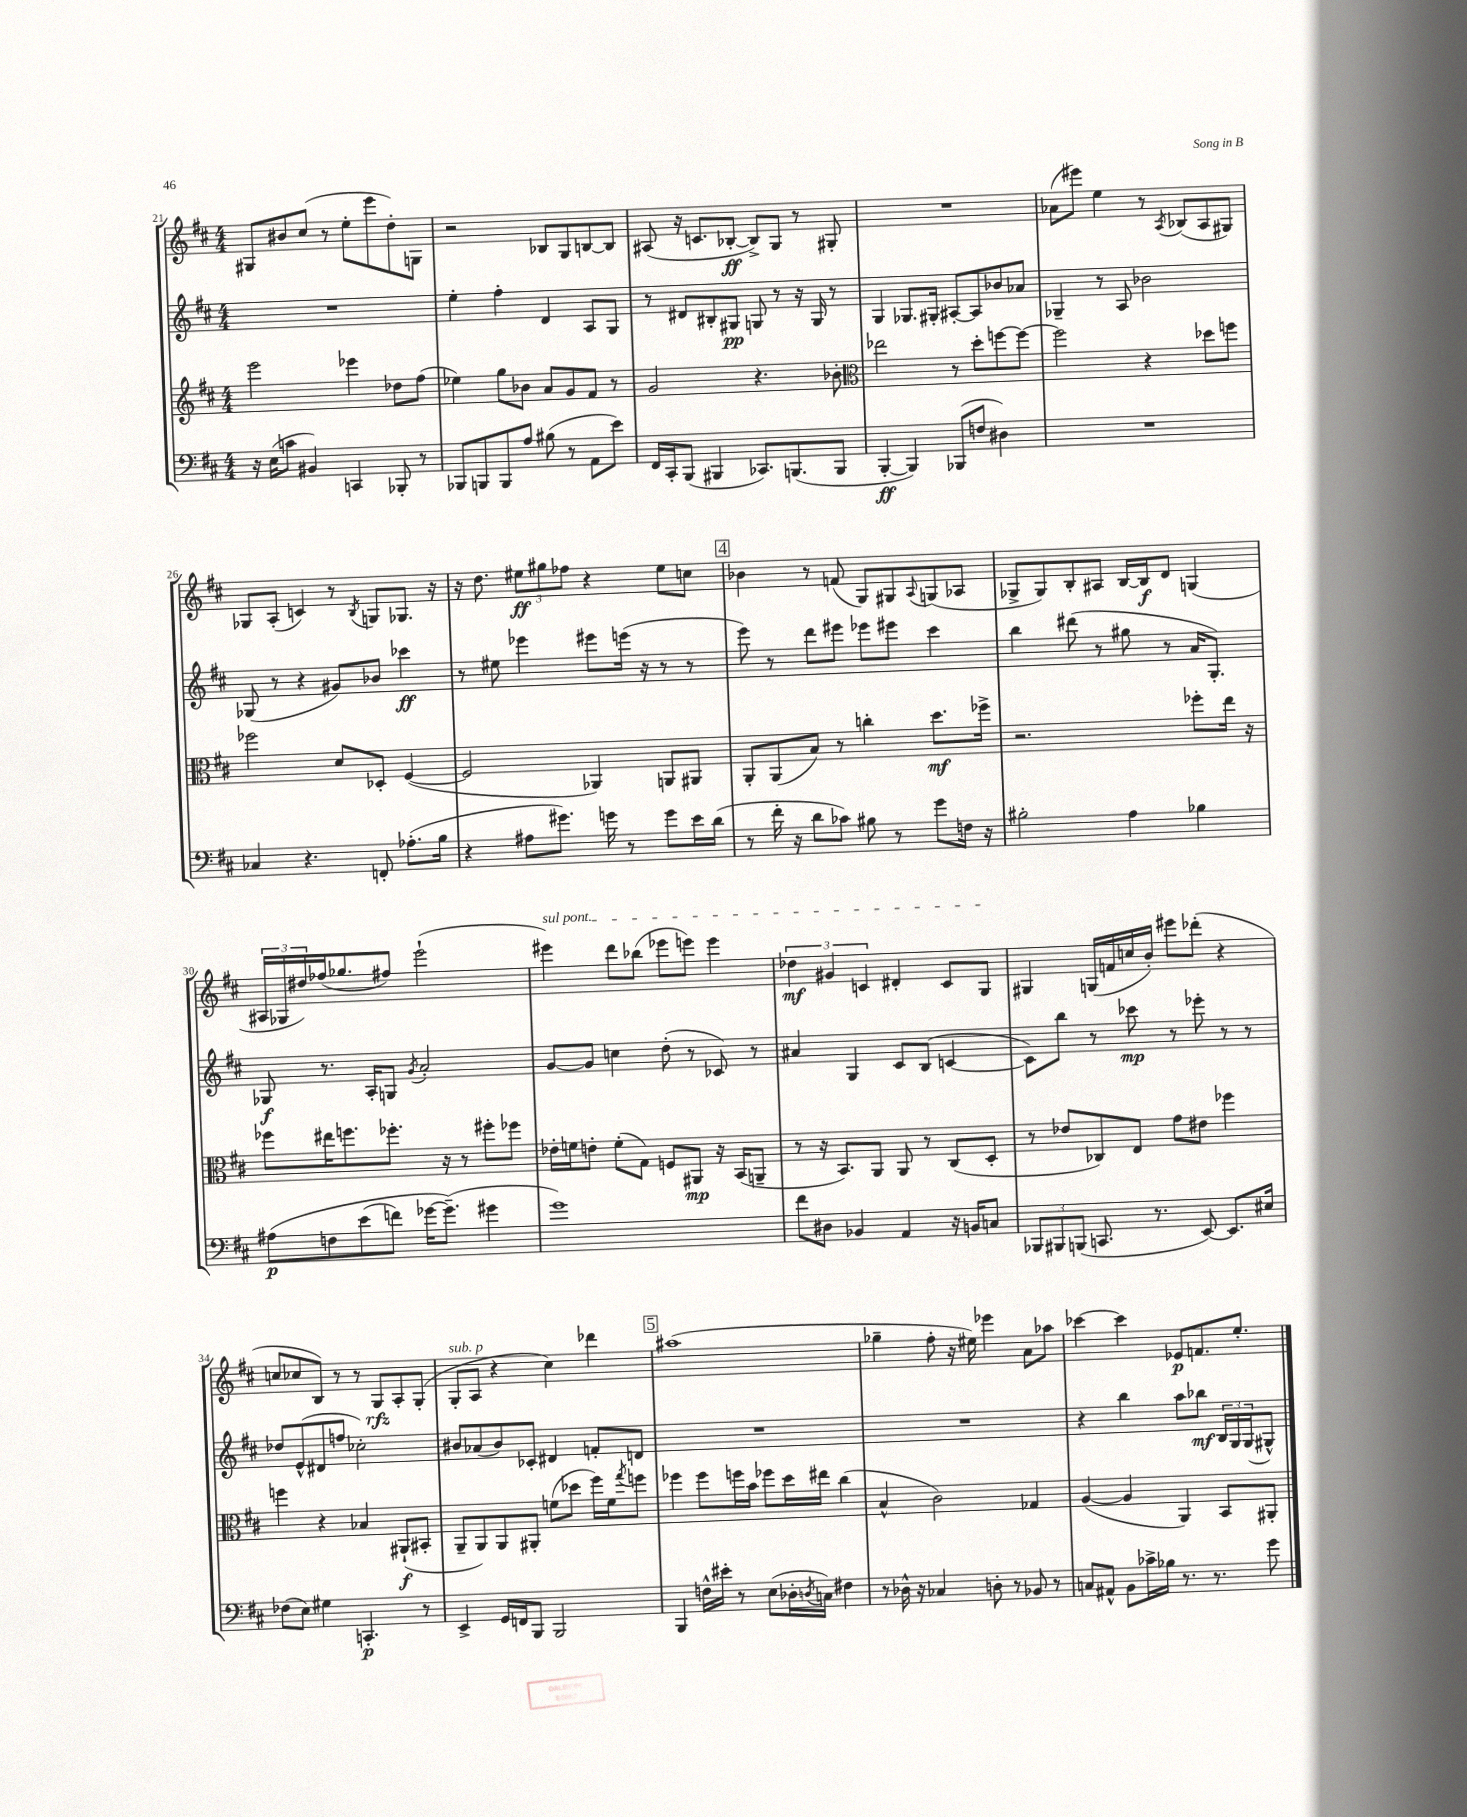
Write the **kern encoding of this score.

**kern	**dynam	**kern	**dynam	**kern	**dynam	**kern	**dynam
*part4	*part4	*part3	*part3	*part2	*part2	*part1	*part1
*staff4	*staff4	*staff3	*staff3	*staff2	*staff2	*staff1	*staff1
*clefF4	*	*clefG2	*	*clefG2	*	*clefG2	*
*k[f#c#]	*	*k[f#c#]	*	*k[f#c#]	*	*k[f#c#]	*
*M4/4	*	*M4/4	*	*M4/4	*	*M4/4	*
=21	=21	=21	=21	=21	=21	=21	=21
16r	.	2eee\	.	1r	.	8G#X/L	.
(16E\KL	.	.	.	.	.	.	.
8cn\J	.	.	.	.	.	8b#X/	.
4BB#X/)	.	.	.	.	.	(8cc#/J	.
.	.	.	.	.	.	8r	.
4CCn/	.	4eee-X\	.	.	.	8ee'\L	.
.	.	.	.	.	.	8eee\	.
8BBB-X'/	.	8dd-X\L	.	.	.	8dd'\)	.
8r	.	(8ff#\J	.	.	.	8Gn\J	.
=22	=22	=22	=22	=22	=22	=22	=22
8BBB-X/L	.	4ee-X\)	.	4ee'\	.	2r	.
8BBBn/	.	.	.	.	.	.	.
8BBB/	.	8gg\L	.	4ff#'\	.	.	.
8A/J	.	8b-X\J	.	.	.	.	.
(8B#X\	.	8a/L	.	4d/	.	8B-X/L	.
8r	.	8g/	.	.	.	8G/	.
8AA\L	.	8f#/J	.	8A/L	.	[8Bn/	.
8e\J)	.	8r	.	8G/J	.	8B/J]	.
=23	=23	=23	=23	=23	=23	=23	=23
16FF#/LL	.	2g/	.	8r	.	(8A#X/	.
16CC#'/J	.	.	.	.	.	.	.
(8BBB/J	.	.	.	8d#X/L	.	16r	.
.	.	.	.	.	.	8.cn/L	.
4BBB#X/	.	.	.	8B#X'/	.	.	.
.	.	.	.	8G#X/J	pp	[8B-X'/J	ff
8.CC-X/L)	.	4.r	.	8Gn/	.	8B-^/L])	.
.	.	.	.	8r	.	8G/J	.
(8.BBBn/	.	.	.	.	.	.	.
.	.	.	.	16r	.	8r	.
.	.	.	.	16G/	.	.	.
8BBB/J	.	8b-X'\	.	8r	.	8G#X'/	.
=24	=24	=24	=24	=24	=24	=24	=24
*	*	*clefC3	*	*	*	*	*
[4BBB'/	ff	2ee-X\	.	4G/	.	1r	.
4BBB/])	.	.	.	8.G-X/L	.	.	.
.	.	.	.	16G#X'/Jk	.	.	.
(8BBB-X/L	.	8r	.	[8A#X'/L	.	.	.
8Fn/J	.	8dd'\L	.	8A#/]	.	.	.
4D#X\)	.	[8ffn\	.	8b-X/	.	.	.
.	.	8ff\J_	.	8a-X/J	.	.	.
=25	=25	=25	=25	=25	=25	=25	=25
1r	.	2ff\]	.	4G-X~/	.	(8a-X\L	.
.	.	.	.	.	.	8eee#X\J)	.
.	.	.	.	8r	.	4ee\	.
.	.	.	.	8A/	.	.	.
.	.	4r	.	2b-X\	.	8r	.
.	.	.	.	.	.	8qA/	.
.	.	.	.	.	.	(8B-X/L	.
.	.	8dd-X\L	.	.	.	8A/	.
.	.	8ffn\J	.	.	.	8G#X/J)	.
!!LO:LB:g=z
=26	=26	=26	=26	=26	=26	=26	=26
4C-X/	.	2ff-X\	.	(8G-X/	.	8G-X/L	.
.	.	.	.	8r	.	(8A'/J	.
4.r	.	.	.	4r	.	4cn/)	.
.	.	8d/L	.	8g#X/L)	.	8r	.
.	.	.	.	.	.	8qB/	.
8FFn'/	.	8D-X'/J	.	8b-X/J	.	8Gn/L	.
(8.A-X'\L	.	([4F#/	.	4ccc-X\	ff	8.G-X/J	.
16B\Jk	.	.	.	.	.	16r	.
=27	=27	=27	=27	=27	=27	=27	=27
4r	.	2F#/]	.	8r	.	16r	.
.	.	.	.	.	.	8.dd\	.
.	.	.	.	8ee#X\	.	.	.
8A#X\L	.	.	.	4eee-X\	.	12ee#X\L	ff
.	.	.	.	.	.	12gg#X\	.
8.g#X\J)	.	.	.	.	.	.	.
.	.	.	.	.	.	12ff-X\J	.
.	.	4AA-X/)	.	8eee#X\L	.	4r	.
16gn\	.	.	.	.	.	.	.
8r	.	.	.	(16eeen\Jk	.	.	.
.	.	.	.	16r	.	.	.
8g\L	.	8AAn/L	.	8r	.	8ee#\L	.
16e\L	.	8AA#X/J	.	8r	.	8ccn\J	.
(16d\JJ	.	.	.	.	.	.	.
!!LO:REH:place=s1:t=4
=28	=28	=28	=28	=28	=28	=28	=28
8r	.	8AA'/L	.	8eee\)	.	4b-X\	.
16f#'\	.	(8AA/	.	8r	.	.	.
16r	.	.	.	.	.	.	.
8d\L	.	8B/J)	.	8ddd\L	.	8r	.
8c-X\J)	.	8r	.	8eee#X\J	.	(8fn/	.
8B#X\	.	4ccn'\	.	8eee-X\L	.	8G/L)	.
8r	.	.	.	8eee#X\J	.	8G#X/	.
.	.	.	.	.	.	8qqA/	.
8g\L	.	8.dd\L	mf	4ccc#\	.	(8Gn/	.
16Fn\Jk	.	.	.	.	.	8A-X/J	.
16r	.	16ff-X^\Jk	.	.	.	.	.
=29	=29	=29	=29	=29	=29	=29	=29
2B#X'\	.	2.r	.	4bb\	.	8G-X^/L	.
.	.	.	.	.	.	8G-/)	.
.	.	.	.	(8ddd#X\	.	8B'/	.
.	.	.	.	8r	.	8A#X/J	.
4A\	.	.	.	8gg#X\	.	[16B/LL	.
.	.	.	.	.	.	16B/J]	f
.	.	.	.	8r	.	8d/J	.
4B-X\	.	8ff-X'\L	.	16a/KL	.	(4Gn/	.
.	.	.	.	8.G'/J)	.	.	.
.	.	16ee\Jk	.	.	.	.	.
.	.	16r	.	.	.	.	.
!!LO:LB:g=z
=30	=30	=30	=30	=30	=30	=30	=30
(8A#X\L	p	8ff-X\L	.	8G-X/	f	24A#X/LL	.
.	.	.	.	.	.	24G-X/	.
.	.	.	.	.	.	24dd#X/)	.
8Fn\	.	16ee#X\K	.	8.r	.	(16ff-X/J	.
.	.	8.ffn\	.	.	.	8.gg-X/	.
(8e\	.	.	.	.	.	.	.
.	.	.	.	16A'/KL	.	.	.
8fn\J)	.	8.ff-X'\J	.	8Gn/J	.	8ff#X/J)	.
.	.	.	.	8qg/	.	.	.
[16g-X\KL	.	.	.	2a'/	.	(2eee`\	.
(8.g-~\J])	.	16r	.	.	.	.	.
.	.	8r	.	.	.	.	.
4g#X\	.	8ff#X'\L	.	.	.	.	.
.	.	8ff-X\J	.	.	.	.	.
=31	=31	=31	=31	=31	=31	=31	=31
!	!	!	!	!	!	!LO:TX:a:i:t=sul pont.	!
1g)	.	16e-X'\LL	.	[8g/L	.	4eee#X\)	.
.	.	16fn\J	.	.	.	.	.
.	.	8en'\J	.	8g/J]	.	.	.
.	.	(8f'\L	.	4ccn\	.	8ddd\L	.
.	.	8G\J)	.	.	.	(8bb-X\J	.
.	.	8Fn/L	.	(8dd'\	.	8eee-X\L	.
.	.	8AA#X/J	mp	8r	.	8eeen\J)	.
.	.	16r	.	8c-X/)	.	4eee\	.
.	.	(16BB/KL	.	.	.	.	.
.	.	8AAn~/J	.	8r	.	.	.
=32	=32	=32	=32	=32	=32	=32	=32
8f#\L	.	8r	.	4a#X/	.	6dd-X\	mf
8D#X\J	.	16r	.	.	.	.	.
.	.	.	.	.	.	6g#X/	.
.	.	8.BB/L)	.	.	.	.	.
4BB-X/	.	.	.	4G/	.	.	.
.	.	.	.	.	.	6cn/	.
.	.	8AA/J	.	.	.	.	.
4AA/	.	8AA/	.	8c#/L	.	4d#X'/	.
.	.	8r	.	(8B/J	.	.	.
16r	.	(8C#/L	.	[4cn/	.	8c/L	.
16BBn/KL	.	.	.	.	.	.	.
8Cn/J	.	8D'/J	.	.	.	8G/J	.
=33	=33	=33	=33	=33	=33	=33	=33
12BBB-X/L	.	8r	.	8c\L])	.	4G#X/	.
12BBB#X/	.	.	.	.	.	.	.
.	.	8e-X/L	.	8bb\J	.	.	.
(12BBBn/J	.	.	.	.	.	.	.
8.CCn/	.	8C-X/)	.	8r	.	(16Gn/LL	.
.	.	.	.	.	.	16fn/	.
.	.	8E/J	.	8ccc-X\	mp	16ccn/	.
8.r	.	.	.	.	.	16b'/JJ)	.
.	.	8g\L	.	8r	.	8eee#X\L	.
[8EE/)	.	8e#X\J	.	8eee-X'\	.	(8ddd-X'\J	.
8.EE/L]	.	4ff-X\	.	8r	.	4r	.
.	.	.	.	8r	.	.	.
16E#X/Jk	.	.	.	.	.	.	.
!!LO:LB:g=z
=34	=34	=34	=34	=34	=34	=34	=34
(8F-X\L	.	4ffn\	.	8dd-X/L	.	8ccn/L	.
8E\J)	.	.	.	(8e^^/	.	8cc-X/	.
4G#X\	.	4r	.	8d#X/	.	8B/J)	.
.	.	.	.	8ffn/J	.	8r	.
4.CCn'/	p	4B-X/	.	2cc-X'\)	.	8r	.
.	.	.	.	.	.	8G/L	rfz
.	.	(8AA#X`/L	f	.	.	8A'/	.
8r	.	8BB#X'/J	.	.	.	(8G'/J	.
=35	=35	=35	=35	=35	=35	=35	=35
!	!	!	!	!	!	!LO:TX:a:i:t=sub. p	!
4EE^/	.	8AA~/L	.	8b#X/L	.	8G'/L	.
.	.	8AA/)	.	(8a-X/	.	8A/J	.
16GG/LL	.	8AA/	.	8b#/)	.	4r	.
16FFn/J	.	.	.	.	.	.	.
8BBB/J	.	8AA#X'/J	.	8c-X'/J	.	.	.
2BBB/	.	(8fn\L	.	4d#X/	.	4cc#\)	.
.	.	8dd-X\J	.	.	.	.	.
.	.	16ff#\LL)	.	8fn'/L	.	4ddd-X\	.
.	.	16f\J	.	.	.	.	.
.	.	8qgg/	.	.	.	.	.
.	.	8ffn\J	.	8dn/J	.	.	.
!!LO:REH:place=s1:t=5
=36	=36	=36	=36	=36	=36	=36	=36
4BBB/	.	4ff-X\	.	1r	.	(1aa#X	.
16Fn^^\LL	.	8ff-\L	.	.	.	.	.
16e#X'\JJ	.	.	.	.	.	.	.
8r	.	16ffn\L	.	.	.	.	.
.	.	16b\JJ	.	.	.	.	.
(8E\L	.	8ff-X\L	.	.	.	.	.
16D-X'\L	.	16dd\L	.	.	.	.	.
8qDn/	.	.	.	.	.	.	.
16Cn\JJ)	.	16ee#X\JJ	.	.	.	.	.
4F#X\	.	(4cc#\	.	.	.	.	.
=37	=37	=37	=37	=37	=37	=37	=37
8r	.	4B^^/	.	1r	.	4gg-X~\	.
16D-X^^\	.	.	.	.	.	.	.
16r	.	.	.	.	.	.	.
4C-X/	.	2c#\)	.	.	.	8ff#'\	.
.	.	.	.	.	.	16r	.
.	.	.	.	.	.	16ee#X\)	.
8Dn'\	.	.	.	.	.	4eee-X\	.
8r	.	.	.	.	.	.	.
8BB-X/	.	4G-X/	.	.	.	8a\L	.
8r	.	.	.	.	.	8aa-X\J	.
=38	=38	=38	=38	=38	=38	=38	=38
8Cn/L	.	([4A/	.	4r	.	[4ccc-X\	.
8AA#X^^/J	.	.	.	.	.	.	.
8BB\L	.	4A/]	.	4bb\	.	4ccc-\]	.
16c-X^\L	.	.	.	.	.	.	.
16B-X\JJ	.	.	.	.	.	.	.
8.r	.	4AA/)	.	8aa\L	.	8e-X/L	p
.	.	.	.	8bb-X\J	mf	8.fn/	.
8.r	.	.	.	.	.	.	.
.	.	8BB/L	.	24B/LL	.	.	.
.	.	.	.	24G/	.	.	.
.	.	.	.	.	.	8.ee'/J	.
.	.	.	.	(24G/J	.	.	.
8g\	.	8AA#X'/J	.	8G#X^^/J)	.	.	.
==	==	==	==	==	==	==	==
*-	*-	*-	*-	*-	*-	*-	*-
